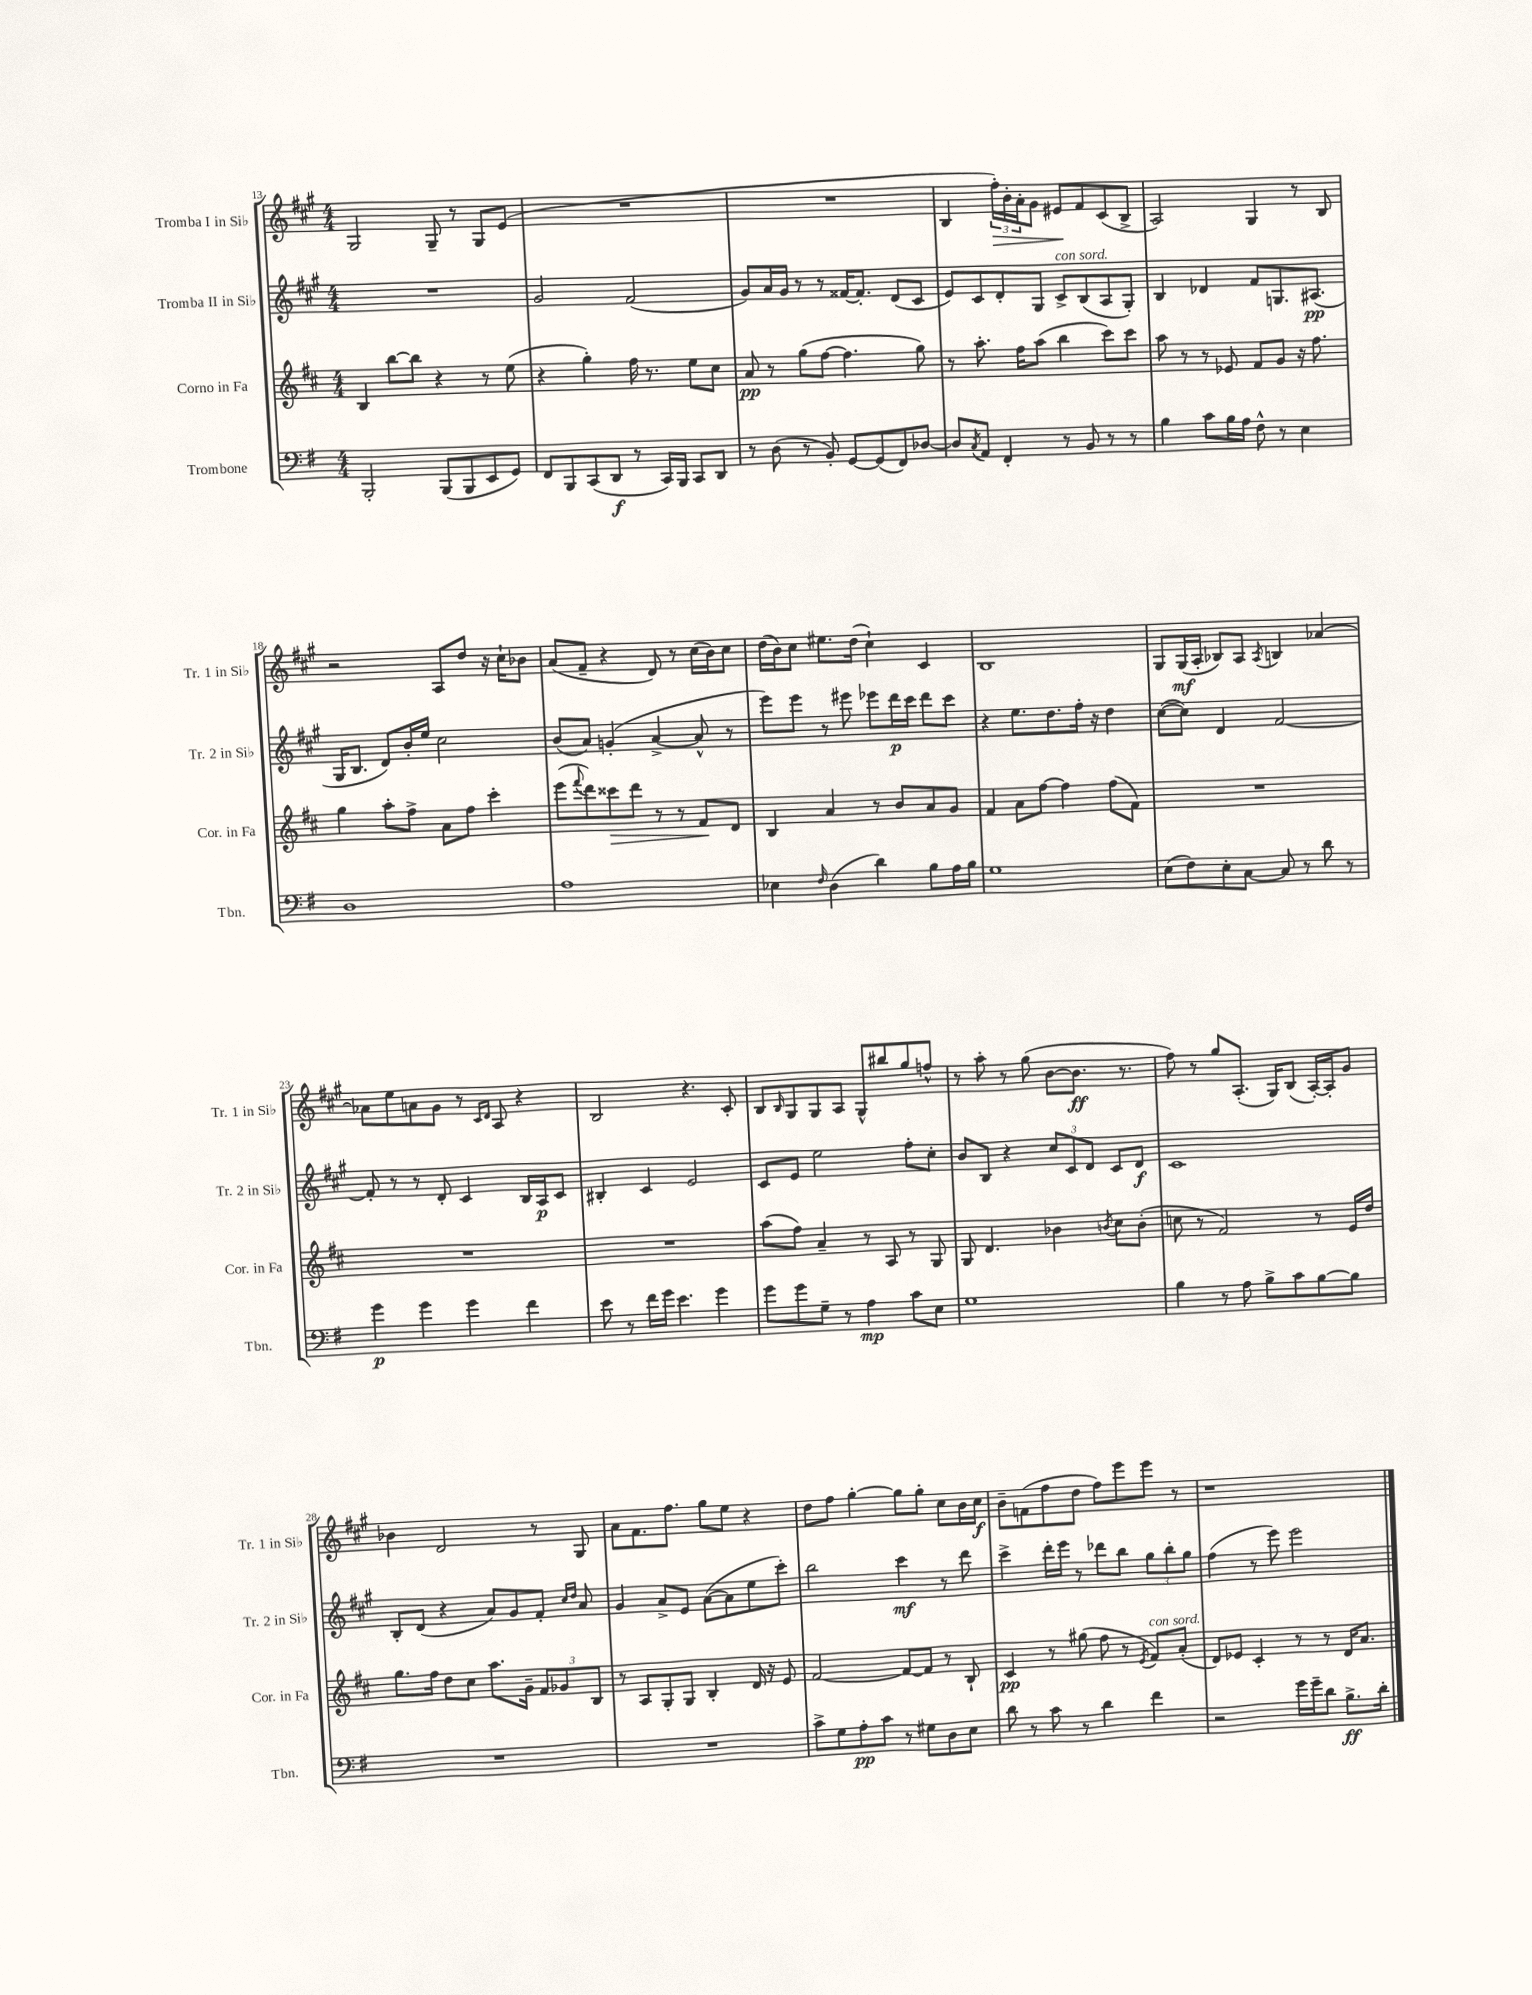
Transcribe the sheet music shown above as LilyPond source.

<<
\new StaffGroup <<
\new Staff = "s0" \with { instrumentName = "Tromba I in Sib" shortInstrumentName = "Tr. 1 in Sib" } {
    \clef treble \key a \major \numericTimeSignature \time 4/4
    gis2 gis8-- r8 gis8 e'8( |
    R1 |
    R1 |
    b4 \tuplet 3/2 { fis''16-.\>) b'16-. a'16-. } gis'8 eis'8\! fis'8 cis'8( b8-> |
    a2) gis4 r8 b8 |
    r2 a8 d''8 r16 cis''16-! bes'8 |
    a'8( fis'8-- r4 d'8) r8 cis''16( b'16) cis''8 |
    d''16( b'16) cis''8 eis''8. d''16( cis''4-!) cis'4 |
    b1 |
    gis8 gis16\mf( a16-. bes8) a8 \acciaccatura { a8 } b4 aes'4~ |
    aes'8 e''8 a'8 gis'8 r8 \grace { cis'16 d'16 } a8 r4 |
    b2 r4. cis'8-. |
    b8 \grace { b16 } gis8 gis8 a8 gis8-^ bis''8 gis''8 f''8-^ |
    r8 a''8-. r8 gis''8( b'8~ b'8.\ff r8. |
    fis''8) r8 gis''8 a8.-.( gis16) b8( a16~-.) a16-. gis'8 |
    bes'4 d'2 r8 gis8 |
    a'8 fis'8. fis''8. gis''8 e''8 r4 |
    d''8 fis''8 gis''4~-. gis''8 gis''8-. cis''8 b'16 cis''16\f |
    b'8-- f'8( fis''8 d''8 fis''8) e'''8 e'''8 r8 |
    r1 \bar "|." |
}
\new Staff = "s1" \with { instrumentName = "Tromba II in Sib" shortInstrumentName = "Tr. 2 in Sib" } {
    \clef treble \key a \major \numericTimeSignature \time 4/4
    R1 |
    gis'2 fis'2( |
    gis'8) a'16 gis'16 r8 r8 fisis'16~ fisis'8.-. d'8( cis'8 |
    e'8) cis'8 d'8-. gis8 cis'8->^\markup { \italic "con sord." } b8( a8 gis8-.) |
    b4 des'4 fis'8 g8. ais8.\pp( |
    gis16 b8. d'8) b'16-. e''16 cis''2 |
    b'8( a'8) g'4-.( a'4~-> a'8-^ r8 |
    e'''8) e'''8 r8 eis'''8 ees'''8 d'''16\p cis'''16 d'''8 cis'''8 |
    r4 e''8. d''8. fis''16-. r16 d''4 |
    cis''8~( cis''8) d'4 fis'2~ |
    fis'8-. r8 r8 d'8-. cis'4 b16 a16\p cis'8 |
    bis4-. cis'4 e'2 |
    cis'8 e'8 e''2 fis''8-. cis''8-. |
    b'8 b8 r4 \tuplet 3/2 { cis''8 cis'8 d'8 } cis'8 d'8\f |
    cis'1 |
    b8-. d'8( r4 a'8) gis'8 fis'8-. \grace { cis''16 d''16 } a'8 |
    gis'4 a'8-> e'8 a'8~( a'8 e''8 cis'''8-.) |
    b''2 cis'''4\mf r8 d'''8 |
    cis'''4-> d'''16-. e'''16 r8 des'''8 b''8 \tuplet 3/2 { gis''8 b''8-. gis''8 } |
    fis''4( r8 e'''8) e'''2 \bar "|." |
}
\new Staff = "s2" \with { instrumentName = "Corno in Fa" shortInstrumentName = "Cor. in Fa" } {
    \clef treble \key d \major \numericTimeSignature \time 4/4
    b4 b''8~ b''8 r4 r8 e''8( |
    r4 g''4-.) fis''16 r8. e''8 cis''8 |
    a'8\pp r8 g''8( fis''8~ fis''4. g''8) |
    r8 a''8.-. fis''16 a''8( b''4 cis'''8) cis'''8 |
    a''8 r8 r8 ees'8 fis'8 g'8 r16 fis''8. |
    g''4 a''8-. fis''8-> a'8 fis''8 cis'''4-. |
    e'''8( \appoggiatura { fis'''8 } d'''8) cisis'''8\> d'''8 r8 r8 fis'8\! d'8 |
    b4 a'4 r8 b'8 a'8 g'8 |
    fis'4 a'8 fis''8~ fis''4 fis''8( fis'8) |
    R1 |
    R1 |
    R1 |
    a''8( fis''8) a'4-- r8 a8 r8 g8 |
    g8 d'4. bes'4 \acciaccatura { b'8 } cis''8 b'8-.( |
    c''8 r8 fis'2) r8 e'16 d''16 |
    g''8. fis''16 d''8 cis''8 a''8. g'16-- \tuplet 3/2 { fis'8 ges'8 b8 } |
    r8 a8 g8-. g8 b4-. d'16 r16 e'8 |
    fis'2~ fis'8~ fis'8 r8 b8-! |
    cis'4\pp r8 gis''8( fis''8 r8 \acciaccatura { e'8 } fis'8^\markup { \italic "con sord." }) a'8-.( |
    d'8) ees'8 cis'4-. r8 r8 d'16 a'8. \bar "|." |
}
\new Staff = "s3" \with { instrumentName = "Trombone" shortInstrumentName = "Tbn." } {
    \clef bass \key g \major \numericTimeSignature \time 4/4
    b,,2-. b,,8( b,,8 e,8 g,8) |
    fis,8 b,,8 c,8( d,8\f r8 c,16) b,,16 c,8 d,8 |
    r8 d8( r8 b,8-.) g,8~ g,8( fis,8) des8~ |
    des8 \acciaccatura { c8 } a,8 fis,4-. r8 b,8 r8 r8 |
    b4 c'8 b16 a16 fis8-^ r8 e4 |
    d1 |
    a1 |
    ees4 \grace { fis16 } d4( d'4) b8 a16 b16 |
    g1 |
    e8( fis8) e8-. c8~ c8 r8 d'8 r8 |
    g'4\p g'4 g'4 fis'4 |
    e'8 r8 fis'16 g'16 e'4. g'4 |
    g'8 g'8 g8-- r8 a4\mp c'8 e8 |
    g1 |
    b4 r8 a8 b8-> c'8 b8~ b8 |
    R1 |
    R1 |
    c'8-> g8 a8-.\pp c'8 r8 gis8 d8 e8 |
    d'8 r8 c'8 r8 d'4 fis'4 |
    r2 g'16 g'16-- d'8 b8.->\ff d'16-. \bar "|." |
}
>>
>>
\layout { \context { \Score currentBarNumber = #13 } }
